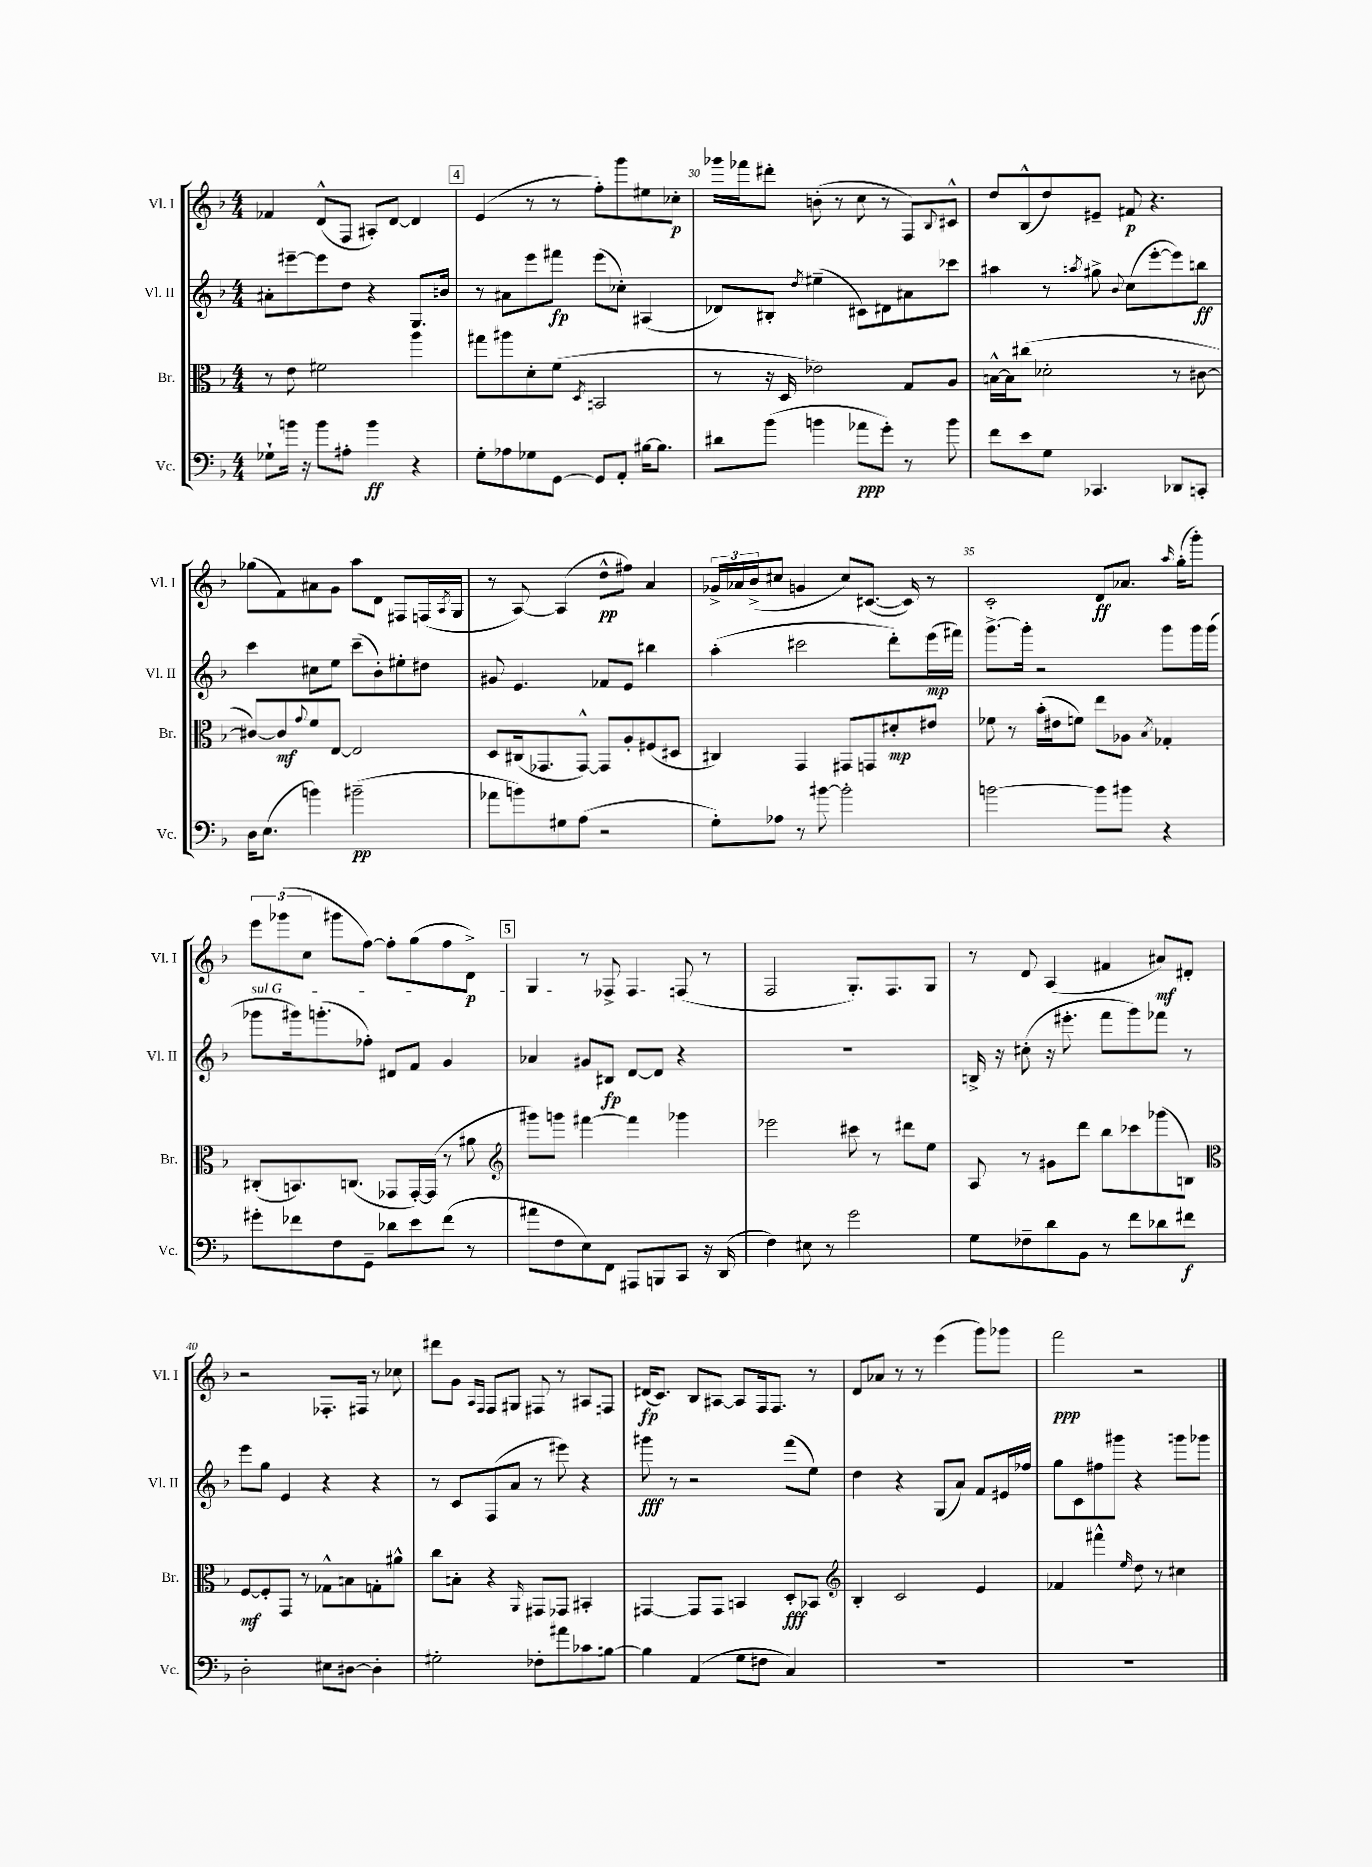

**kern	**kern	**kern	**kern
*staff4	*staff3	*staff2	*staff1
*clefF4	*clefC3	*clefG2	*clefG2
*k[b-]	*k[b-]	*k[b-]	*k[b-]
*M4/4	*M4/4	*M4/4	*M4/4
8G-`	8r	8a#'	4f-
16b	8e	[8eee#~	.
16r	.	.	.
8b	2f#	8eee#]	(8d^^
8A#'	.	8dd	8F
4b	.	4r	8A#')
.	.	.	[8d
4r	4aa	8.G	4d]
.	.	16b	.
=	=	=	=
8G'	8gg#	8r	(4e
8A-	8aa#	8a#	.
8G-	8d'	8eee	8r
[8GG	(8f	8fff#	8r
.	8qD	.	.
8GG]	2BB	(8eee	8ff')
8AA'	.	8cc-')	8ggg
[16B#	.	(4A#	8ee#
8.B#]	.	.	.
.	.	.	8cc-'
=	=	=	=
8d#	8r	8d-)	16ggg-
.	.	.	16fff-
(8b-	16r	8B#'	8ddd#'
.	16D	.	.
.	.	8qdd	.
4b	2e-)	(4ee#~	(8b'
.	.	.	8r
8a-	.	8c#)	8cc
8g')	.	8d#	8r
8r	8G	8a#	8F)
.	.	.	8qqB-
8b	8A	8ccc-	8c#^^
=	=	=	=
8f	[16B^^	4aa#	8dd
.	16B]	.	.
8e	(8cc#	.	(8B-^^
8G	2d-'	8r	8dd)
.	.	8qaa	.
4.CC-	.	8gg#^	8e#~
.	.	8qqb-	.
.	.	(8cc	8f#
.	.	[8eee'	4.r
8DD-	8r	8eee])	.
8CC'	[8c#	8bb	.
=	=	=	=
16D	8c#_)	4ccc	(8gg-
(8.E	.	.	.
.	8c#]	.	8f)
.	8qqg	.	.
4b)	8f	8cc#	8a#
.	[8E	8ee	8g
(2b#~	2E]	(8ccc~	8aa
.	.	8b-')	8d
.	.	8ee#'	8F#
.	.	8dd#	(16F
.	.	.	8qA
.	.	.	16G
=	=	=	=
8a-	8D	8g#	8r
8b)	(16C#	4.e	[8A)
.	8.GG-	.	.
8G#	.	.	(4A]
(8A	[8GG-^^)	.	.
2r	8GG-]	8f-	8dd^^
.	8A'	8e	8ff#)
.	(8F#	4bb#	4a
.	8D#	.	.
=	=	=	=
8G')	4C#)	(4aa'	24g-^
.	.	.	24a-
.	.	.	(24b-^
8A-	.	.	8cc#
8r	4GG	2ccc#	4g
[8b#	.	.	.
2b#']	8GG#	.	8cc#)
.	8GG	.	([8.c#
.	8d#'	8ddd')	.
.	.	.	16c#])
.	8e#	(16eee	8r
.	.	16fff#)	.
=	=	=	=
[2b	8f-	[8.ggg^	2c'
.	8r	.	.
.	.	16ggg']	.
.	(16b-'	2r	.
.	16e#	.	.
.	8f)	.	.
8b]	8ee	.	8d
8b#	8A-	.	8.a-
.	8qB-	.	.
4r	4G-'	8ggg	.
.	.	.	16qqaa
.	.	.	(16gg'
.	.	16ggg	8ggg')
.	.	(16ggg	.
=	=	=	=
8g#'	(8C#'	8ggg-	12eee
.	.	.	(12ggg-
8f-	8.BB)	16ggg#)	.
.	.	.	12cc
.	.	(8.ggg'	.
8F	.	.	8ggg#
.	(8.C	.	.
8GG~	.	8ff-')	[8ff)
8d-	8GG-	8d#	8ff']
8e	[16GG-')	8f	(8gg
.	(16GG-]	.	.
(8f-	8r	4g	8ff
8r	8a#	.	8d^)
=	=	=	=
*	*clefG2	*	*
8a#	8ggg#)	4a-	4G
8F	8ggg	.	.
8E)	[4fff#	8g#	8r
8FF	.	8B#	8F-^
8AAA#	4fff#]	[8d	4F-
8BBB	.	8d]	.
8CC	4ggg-	4r	(8F
16r	.	.	8r
(16DD	.	.	.
=	=	=	=
4F)	2eee-	1r	2F
8E#	.	.	.
8r	.	.	.
2g	8ccc#	.	8.G')
.	8r	.	.
.	.	.	8.F
.	8ddd#	.	.
.	8ee	.	8G
=	=	=	=
8G	8A	16B^	8r
.	.	16r	.
8F-~	8r	(8cc#'	8d
8d	8g#	16r	(4A
.	.	8.eee#'	.
8BB-	8ddd	.	.
8r	8bb-	8fff	4f#
8f	8ccc-	8ggg)	.
8d-	(8ggg-	8fff-	8a#)
8f#	8B)	8r	8d#'
=	=	=	=
*	*clefC3	*	*
2D'	[8F	8eee	2r
.	8F']	8gg	.
.	8GG	4e	.
.	8r	.	.
8E#	8G-^^	4r	8.F-'
[8D#	8B	.	.
.	.	.	16F#
4D#']	8G'	4r	8r
.	8a#^^	.	8cc-
=	=	=	=
2G#'	8cc	8r	8ddd#
.	8B'	8c	8g
.	.	.	16qqA
.	.	.	16qqF
.	4r	(8F	8F
.	.	8a	8G#
.	16qqAA	.	.
8F-'	8GG#	8r	8F#
8a#	8GG-	8eee#)	8r
8c-	4BB#'	4r	8A#
[8B	.	.	8F
=	=	=	=
4B]	[4GG#	8ggg#	(16d#
.	.	.	8.c)
.	.	8r	.
(4AA	8GG#]	2r	8B-
.	8GG#	.	[8A#
8G	4BB	.	8A#]
8F#	.	.	16F
.	.	.	8.F
4C)	8D'	(8fff	.
.	8BB-	8ee)	8r
=	=	=	=
*	*clefG2	*	*
1r	4B-'	4dd	8d
.	.	.	8a-
.	2c	4r	8r
.	.	.	8r
.	.	(8G	(4eee
.	.	8a)	.
.	4e	8f	8ggg)
.	.	16e#	8ggg-
.	.	16ff-	.
=	=	=	=
1r	4f-	8gg	2fff
.	.	8c	.
.	4fff#^^	8ff#	.
.	.	8ggg#	.
.	16qqee	.	.
.	8dd	4r	2r
.	8r	.	.
.	4cc#	8ggg	.
.	.	8ggg-	.
==	==	==	==
*-	*-	*-	*-
